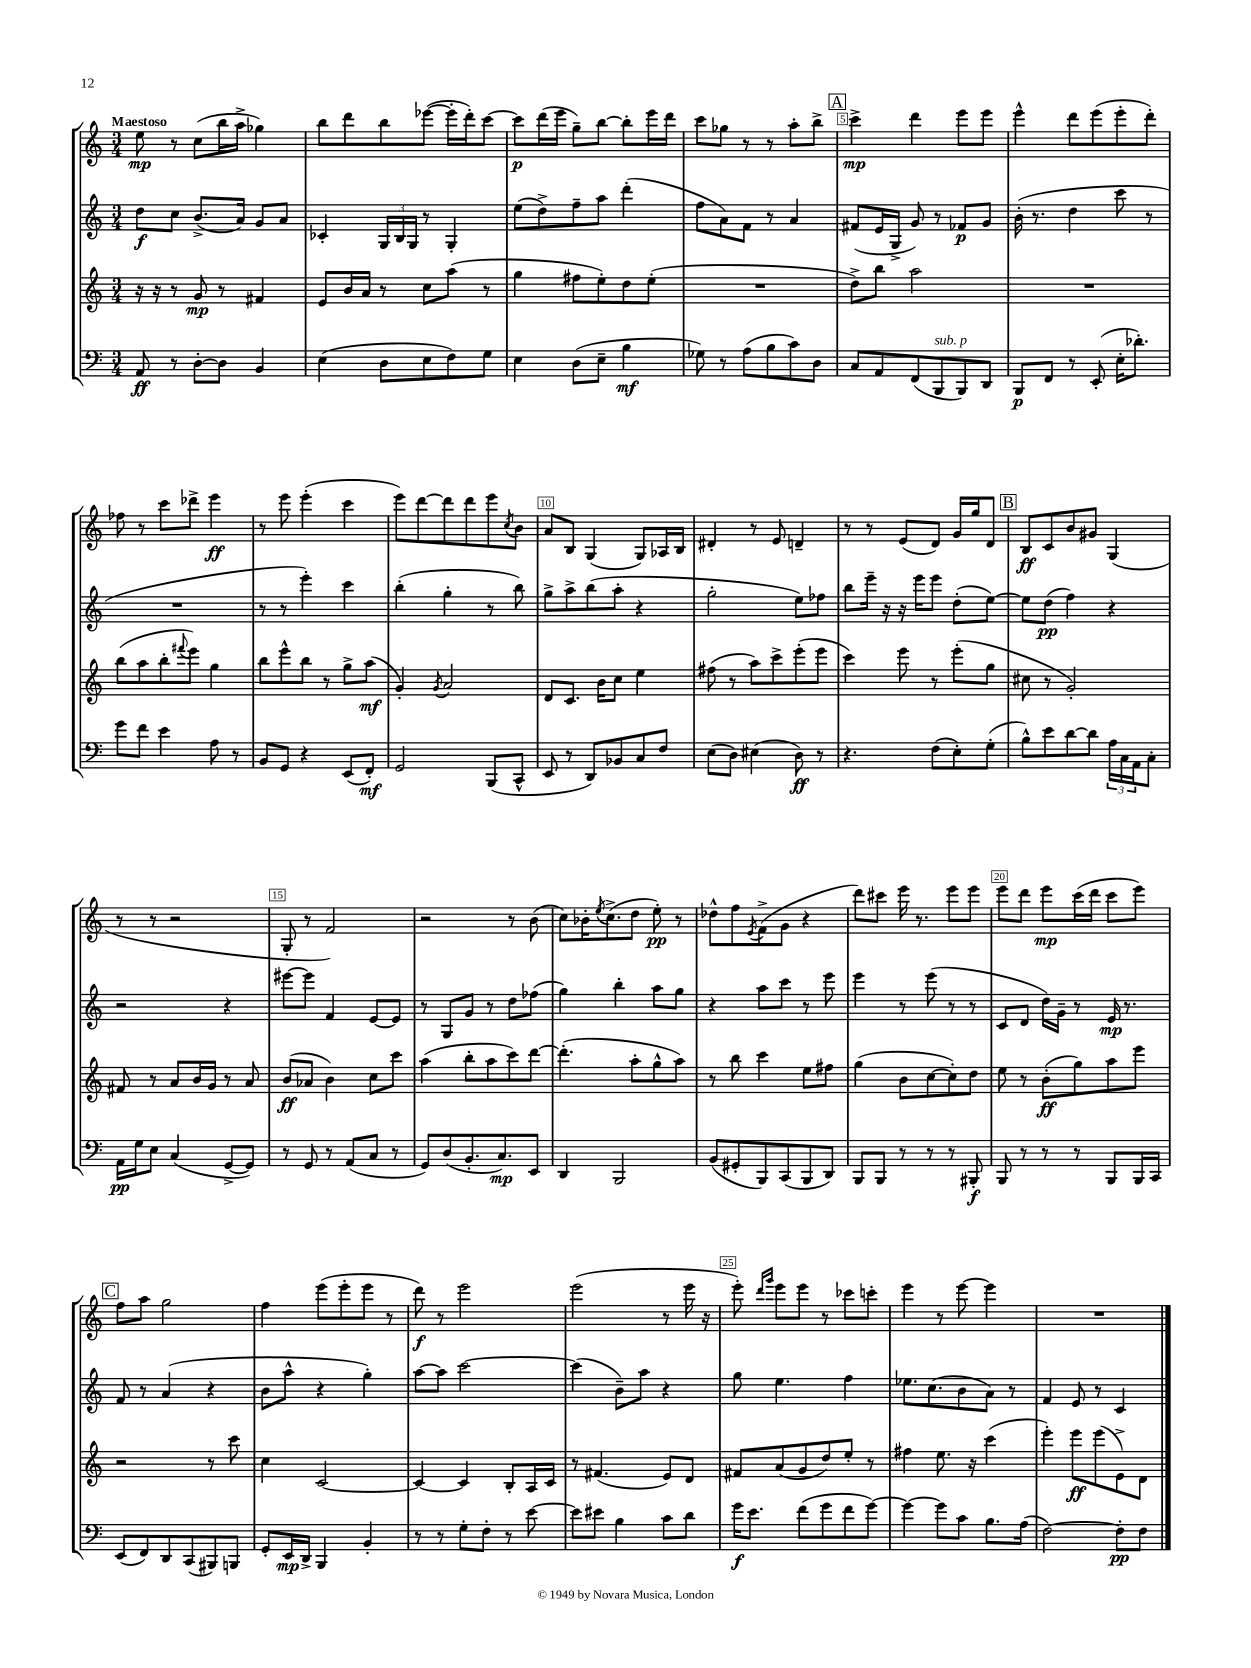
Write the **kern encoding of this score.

**kern	**dynam	**kern	**dynam	**kern	**dynam	**kern	**dynam
*part4	*part4	*part3	*part3	*part2	*part2	*part1	*part1
*staff4	*staff4	*staff3	*staff3	*staff2	*staff2	*staff1	*staff1
*clefF4	*	*clefG2	*	*clefG2	*	*clefG2	*
*k[]	*	*k[]	*	*k[]	*	*k[]	*
*M3/4	*	*M3/4	*	*M3/4	*	*M3/4	*
=1	=1	=1	=1	=1	=1	=1	=1
!	!	!	!	!	!	!LO:TX:a:B:t=Maestoso	!
8AA/	ff	16r	.	8dd\L	f	8ee\	mp
.	.	16r	.	.	.	.	.
8r	.	8r	.	8cc\J	.	8r	.
[8D'\L	.	8g/	mp	(8.b^/L	.	(8cc\L	.
8D\J]	.	8r	.	.	.	16bb\L	.
.	.	.	.	16a/Jk)	.	16aa^\JJ	.
4BB/	.	4f#X/	.	8g/L	.	4gg-X\)	.
.	.	.	.	8a/J	.	.	.
=2	=2	=2	=2	=2	=2	=2	=2
(4E\	.	8e/L	.	4c-X'/	.	8bb\L	.
.	.	16b/L	.	.	.	8ddd\	.
.	.	16a/JJ	.	.	.	.	.
8D\L	.	8r	.	24G/LL	.	8bb\	.
.	.	.	.	24B/	.	.	.
.	.	.	.	24G/JJ	.	.	.
8E\	.	8cc\L	.	8r	.	([8eee-X\J	.
8F\)	.	(8aa\J	.	4G'/	.	16eee-'\LL]	.
.	.	.	.	.	.	16ddd'\J)	.
8G\J	.	8r	.	.	.	[8ccc\J	.
=3	=3	=3	=3	=3	=3	=3	=3
4E\	.	4gg\	.	(8ee\L	.	8ccc\L]	p
.	.	.	.	8dd^\)	.	(16ddd\L	.
.	.	.	.	.	.	16eee\JJ	.
(8D\L	.	8ff#X\L	.	8ff~\	.	8gg~\L)	.
8E~\J	.	8ee'\)	.	8aa\J	.	[8bb\J	.
4B\	mf	8dd\	.	(4ddd'\	.	8bb'\L]	.
.	.	(8ee'\J	.	.	.	16eee\L	.
.	.	.	.	.	.	16ddd\JJ	.
=4	=4	=4	=4	=4	=4	=4	=4
8G-X\)	.	2.r	.	8ff\L	.	8ccc\L	.
8r	.	.	.	8a\)	.	8gg-X\J	.
(8A\L	.	.	.	8f\J	.	8r	.
8B\	.	.	.	8r	.	8r	.
8c\)	.	.	.	4a/	.	8aa'\L	.
8D\J	.	.	.	.	.	8bb^\J	.
!!LO:REH:place=s1:t=A
=5	=5	=5	=5	=5	=5	=5	=5
8C/L	.	8dd^\L)	.	(8f#X/L	.	4ccc^\	mp
8AA/	.	8bb\J	.	16e/L	.	.	.
.	.	.	.	16G^/JJ	.	.	.
(8FF/	.	2aa\	.	8g/)	.	4ddd\	.
!LO:TX:a:i:t=sub. p	!	!	!	!	!	!	!
8BBB/	.	.	.	8r	.	.	.
8BBB/)	.	.	.	8f-X/L	p	8eee\L	.
8DD/J	.	.	.	8g/J	.	8eee\J	.
=6	=6	=6	=6	=6	=6	=6	=6
8BBB/L	p	2.r	.	(16b'\	.	4eee^^\	.
.	.	.	.	8.r	.	.	.
8FF/J	.	.	.	.	.	.	.
8r	.	.	.	4dd\	.	8ddd\L	.
(8EE'/	.	.	.	.	.	(8eee\	.
16E'\KL	.	.	.	8ccc\	.	8eee'\	.
8.d-X'\J)	.	.	.	.	.	.	.
.	.	.	.	8r	.	8ddd'\J)	.
!!LO:LB:g=z
=7	=7	=7	=7	=7	=7	=7	=7
8g\L	.	(8bb\L	.	2.r	.	8ff-X\	.
8f\J	.	8aa\	.	.	.	8r	.
4e\	.	8bb'\	.	.	.	8ccc\L	.
.	.	8qqfff#X/	.	.	.	.	.
.	.	8eee\J)	.	.	.	8ddd-X^\J	.
8A\	.	4gg\	.	.	.	4eee\	ff
8r	.	.	.	.	.	.	.
=8	=8	=8	=8	=8	=8	=8	=8
8BB/L	.	8bb\L	.	8r	.	8r	.
8GG/J	.	8eee^^\	.	8r	.	8eee\	.
4r	.	8bb\J	.	4eee'\)	.	(4eee'\	.
.	.	8r	.	.	.	.	.
(8EE/L	.	8gg^\L	.	4ccc\	.	4ccc\	.
8FF'/J)	mf	(8aa\J	mf	.	.	.	.
=9	=9	=9	=9	=9	=9	=9	=9
2GG/	.	4g'/)	.	(4bb'\	.	8eee\L)	.
.	.	.	.	.	.	[8ddd\	.
.	.	8qg/	.	.	.	.	.
.	.	2a/	.	4gg'\	.	8ddd\]	.
.	.	.	.	.	.	8ddd\	.
(8BBB/L	.	.	.	8r	.	8eee\	.
.	.	.	.	.	.	8qcc/	.
8CC^^/J	.	.	.	8bb\)	.	8b\J	.
=10	=10	=10	=10	=10	=10	=10	=10
8EE/	.	8d/L	.	8gg^\L	.	8a/L	.
8r	.	8.c/J	.	8aa^\	.	8B/J	.
8DD/L)	.	.	.	(8bb\	.	(4G/	.
.	.	16b\KL	.	.	.	.	.
8BB-X/	.	8cc\J	.	8aa'\J	.	.	.
8C/	.	4ee\	.	4r	.	8G/L)	.
8F/J	.	.	.	.	.	16A-X/L	.
.	.	.	.	.	.	16B/JJ	.
=11	=11	=11	=11	=11	=11	=11	=11
(8E\L	.	(8ff#X\	.	2gg'\	.	4d#X'/	.
8D\J)	.	8r	.	.	.	.	.
(4E#X\	.	8aa\L)	.	.	.	8r	.
.	.	8ccc^\	.	.	.	8e/	.
8D\)	ff	(8eee'\	.	8ee\L)	.	4dn~/	.
8r	.	8eee\J	.	8ff-X\J	.	.	.
=12	=12	=12	=12	=12	=12	=12	=12
4.r	.	4ccc\)	.	8bb\L	.	8r	.
.	.	.	.	16eee~\Jk	.	8r	.
.	.	.	.	16r	.	.	.
.	.	8eee\	.	16r	.	(8e/L	.
.	.	.	.	16eee\KL	.	.	.
(8F\L	.	8r	.	8eee\J	.	8d/J)	.
8E'\)	.	(8eee'\L	.	(8dd'\L	.	16g/LL	.
.	.	.	.	.	.	16gg/J	.
(8G'\J	.	8gg\J	.	[8ee\J)	.	8d/J	.
!!LO:REH:place=s1:t=B
=13	=13	=13	=13	=13	=13	=13	=13
8B^^\L)	.	8cc#X\	.	8ee\L]	.	8B/L	ff
8e\	.	8r	.	(8dd\J	pp	8c/	.
[8d\	.	2g'/)	.	4ff\)	.	8b/	.
8d\J]	.	.	.	.	.	8g#X/J	.
24A\LL	.	.	.	4r	.	(4G/	.
24C\	.	.	.	.	.	.	.
24AA\J	.	.	.	.	.	.	.
8C'\J	.	.	.	.	.	.	.
!!LO:LB:g=z
=14	=14	=14	=14	=14	=14	=14	=14
16AA\LL	pp	8f#X/	.	2r	.	8r	.
16G\J	.	.	.	.	.	.	.
8E\J	.	8r	.	.	.	8r	.
(4C/	.	8a/L	.	.	.	2r	.
.	.	16b/L	.	.	.	.	.
.	.	16g/JJ	.	.	.	.	.
[8GG^/L	.	8r	.	4r	.	.	.
8GG/J])	.	8a/	.	.	.	.	.
=15	=15	=15	=15	=15	=15	=15	=15
8r	.	(8b/L	ff	[8eee#X\L	.	8G'/	.
8GG/	.	8a-X/J	.	8eee#\J]	.	8r	.
8r	.	4b\)	.	4f/	.	2f/)	.
(8AA/L	.	.	.	.	.	.	.
8C/J	.	8cc\L	.	[8e/L	.	.	.
8r	.	8ccc\J	.	8e/J]	.	.	.
=16	=16	=16	=16	=16	=16	=16	=16
8GG/L)	.	(4aa\	.	8r	.	2r	.
(8D/	.	.	.	8G/L	.	.	.
8.BB'/	.	8bb'\L	.	8g/J	.	.	.
.	.	8aa\	.	8r	.	.	.
8.C/)	mp	.	.	.	.	.	.
.	.	8ccc\)	.	8dd\L	.	8r	.
8EE/J	.	[8ddd\J	.	(8ff-X\J	.	(8b\	.
=17	=17	=17	=17	=17	=17	=17	=17
4DD/	.	(4.ddd'\]	.	4gg\)	.	8cc\L)	.
.	.	.	.	.	.	16b-X'\K	.
.	.	.	.	.	.	8qee/	.
.	.	.	.	.	.	(8.cc^\	.
2BBB/	.	.	.	4bb'\	.	.	.
.	.	8aa'\L	.	.	.	8dd\J	.
.	.	8gg^^\	.	8aa\L	.	8ee'\)	pp
.	.	8aa\J)	.	8gg\J	.	8r	.
=18	=18	=18	=18	=18	=18	=18	=18
(8BB/L	.	8r	.	4r	.	8dd-X^^\L	.
8GG#X'/	.	8bb\	.	.	.	8ff\	.
.	.	.	.	.	.	8qe/	.
8BBB/)	.	4ccc\	.	8aa\L	.	(8f^\	.
(8CC/	.	.	.	8ccc\J	.	8g\J	.
8BBB/	.	8ee\L	.	8r	.	4r	.
8DD/J)	.	8ff#X\J	.	8eee\	.	.	.
=19	=19	=19	=19	=19	=19	=19	=19
8BBB/L	.	(4gg\	.	4eee\	.	8ddd\L)	.
8BBB/J	.	.	.	.	.	8ccc#X\J	.
8r	.	8b\L	.	8r	.	16eee\	.
.	.	.	.	.	.	8.r	.
8r	.	[8cc\	.	(8eee\	.	.	.
8r	.	8cc'\])	.	8r	.	8eee\L	.
8BBB#X'/	f	8dd\J	.	8r	.	8eee\J	.
=20	=20	=20	=20	=20	=20	=20	=20
8BBB/	.	8ee\	.	8c/L	.	8eee\L	.
8r	.	8r	.	8d/J	.	8ddd\J	.
8r	.	(8b'\L	ff	16dd\LL)	.	8eee\L	mp
.	.	.	.	16g~\JJ	.	.	.
8r	.	8gg\)	.	8r	.	(16ccc\L	.
.	.	.	.	.	.	16ddd\JJ	.
8BBB/L	.	8aa\	.	16e/	mp	8ccc\L	.
.	.	.	.	8.r	.	.	.
16BBB/L	.	8eee\J	.	.	.	8eee\J)	.
16CC/JJ	.	.	.	.	.	.	.
!!LO:LB:g=z
!!LO:REH:place=s1:t=C
=21	=21	=21	=21	=21	=21	=21	=21
(8EE/L	.	2r	.	8f/	.	8ff\L	.
8FF/)	.	.	.	8r	.	8aa\J	.
8DD/	.	.	.	(4a/	.	2gg\	.
(8CC/	.	.	.	.	.	.	.
8BBB#X/)	.	8r	.	4r	.	.	.
8BBBn/J	.	8ccc\	.	.	.	.	.
=22	=22	=22	=22	=22	=22	=22	=22
8GG'/L	.	4cc\	.	8b\L	.	4ff\	.
16EE/L	mp	.	.	8aa^^\J	.	.	.
16DD^/JJ	.	.	.	.	.	.	.
4BBB/	.	[2c/	.	4r	.	(8eee\L	.
.	.	.	.	.	.	8eee'\	.
4BB'/	.	.	.	4gg'\)	.	8eee\J	.
.	.	.	.	.	.	8r	.
=23	=23	=23	=23	=23	=23	=23	=23
8r	.	4c/_	.	[8aa\L	.	8ddd\)	f
8r	.	.	.	8aa\J]	.	8r	.
8G'\L	.	4c/]	.	[2ccc\	.	2eee\	.
8F'\J	.	.	.	.	.	.	.
8r	.	8B'/L	.	.	.	.	.
[8e\	.	16A/L	.	.	.	.	.
.	.	16c/JJ	.	.	.	.	.
=24	=24	=24	=24	=24	=24	=24	=24
8e\L]	.	8r	.	(4ccc\]	.	(2eee\	.
8e#X\J	.	(4.f#X/	.	.	.	.	.
4B\	.	.	.	8b~\L)	.	.	.
.	.	.	.	8aa\J	.	.	.
8c\L	.	8e/L)	.	4r	.	8r	.
8d\J	.	8d/J	.	.	.	16eee\	.
.	.	.	.	.	.	16r	.
=25	=25	=25	=25	=25	=25	=25	=25
16g\KL	f	8f#X/L	.	8gg\	.	8eee'\)	.
8.e\J	.	.	.	.	.	.	.
.	.	.	.	.	.	16qqddd/LL	.
.	.	.	.	.	.	16qqggg/JJ	.
.	.	(8a/	.	4.ee\	.	8eee\L	.
(8f\L	.	8g/	.	.	.	8eee\J	.
8g\	.	8dd/)	.	.	.	8r	.
8f\	.	8ee'/J	.	4ff\	.	8ccc-X\L	.
[8g\J)	.	8r	.	.	.	8cccn'\J	.
=26	=26	=26	=26	=26	=26	=26	=26
4g\_	.	4ff#X\	.	8.ee-X\L	.	4eee\	.
.	.	.	.	(8.cc\	.	.	.
8g\L]	.	8.ee\	.	.	.	8r	.
8c\J	.	.	.	8b\	.	[8eee\	.
.	.	16r	.	.	.	.	.
8.B\L	.	(4ccc\	.	8a\J)	.	4eee\]	.
.	.	.	.	8r	.	.	.
(16A\Jk	.	.	.	.	.	.	.
=27	=27	=27	=27	=27	=27	=27	=27
[2F\)	.	4eee'\)	.	4f/	.	2.r	.
.	.	8eee\L	ff	8e/	.	.	.
.	.	(8eee\	.	8r	.	.	.
8F'\L]	pp	8e^\)	.	4c/	.	.	.
8F\J	.	8d\J	.	.	.	.	.
==	==	==	==	==	==	==	==
*-	*-	*-	*-	*-	*-	*-	*-
